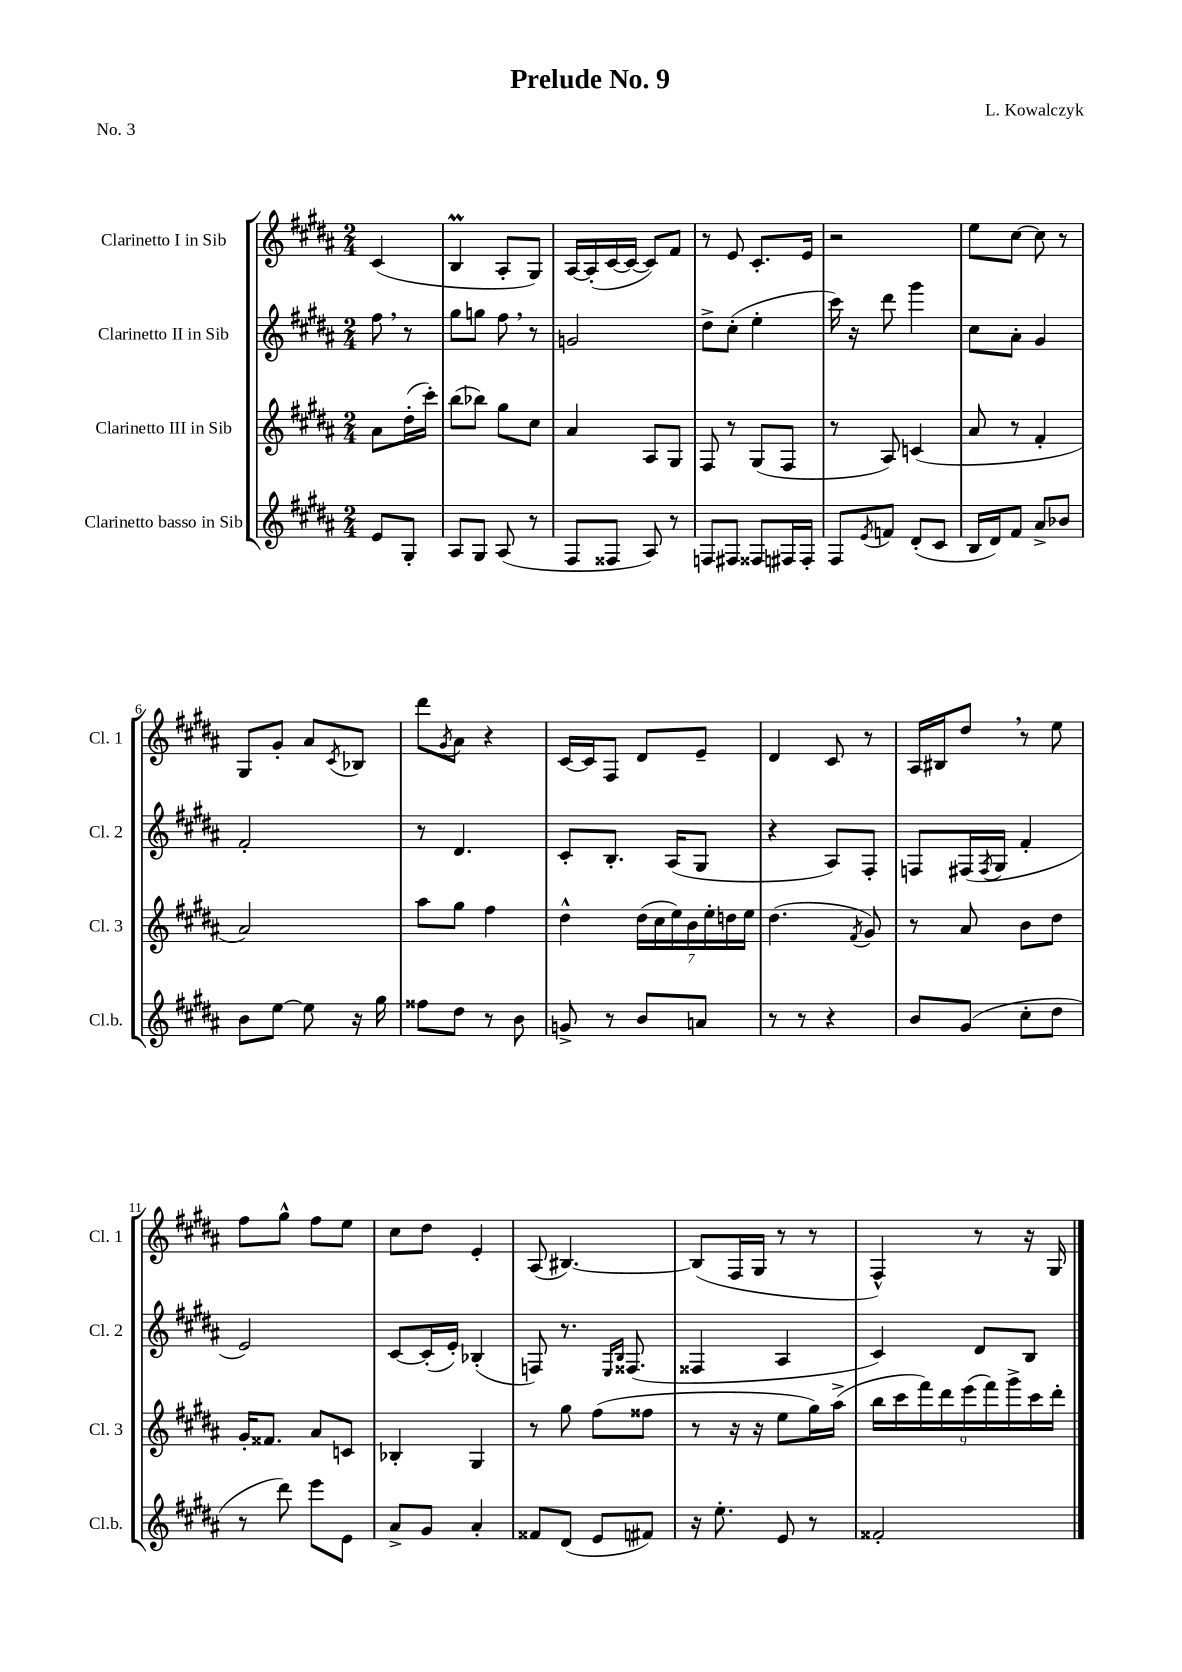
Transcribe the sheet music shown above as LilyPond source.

\header { title = "Prelude No. 9" composer = "L. Kowalczyk" piece = "No. 3" }
<<
\new StaffGroup <<
\new Staff = "s0" \with { instrumentName = "Clarinetto I in Sib" shortInstrumentName = "Cl. 1" } {
    \clef treble \key b \major \numericTimeSignature \time 2/4 \partial 4
    cis'4( |
    b4\prall ais8-. gis8) |
    ais16~ ais16-.( cis'16~ cis'16~ cis'8) fis'8 |
    r8 e'8 cis'8.-. e'16 |
    r2 |
    e''8 cis''8~ cis''8 r8 |
    gis8 gis'8-. ais'8 \acciaccatura { cis'8 } bes8 |
    dis'''8 \acciaccatura { gis'8 } ais'8 r4 |
    cis'16~ cis'16 fis8 dis'8 e'8-- |
    dis'4 cis'8 r8 |
    ais16 bis16 dis''8 \breathe r8 e''8 |
    fis''8 gis''8-^ fis''8 e''8 |
    cis''8 dis''8 e'4-. |
    ais8( bis4.~) |
    bis8( fis16 gis16 r8 r8 |
    fis4-^) r8 r16 gis16 \bar "|." |
}
\new Staff = "s1" \with { instrumentName = "Clarinetto II in Sib" shortInstrumentName = "Cl. 2" } {
    \clef treble \key b \major \numericTimeSignature \time 2/4 \partial 4
    fis''8 \breathe r8 |
    gis''8 g''8 fis''8 \breathe r8 |
    g'2 |
    dis''8-> cis''8-.( e''4-. |
    cis'''16) r16 dis'''8 gis'''4 |
    cis''8 ais'8-. gis'4 |
    fis'2-. |
    r8 dis'4. |
    cis'8-. b8.-. ais16( gis8 |
    r4 ais8) fis8-. |
    f8 fis16( \acciaccatura { fis8 } gis16 fis'4-. |
    e'2) |
    cis'8~ cis'16-.( e'16-.) bes4-.( |
    f8) r8. \grace { e16 b16 } fisis8.( |
    fisis4 ais4 |
    cis'4) dis'8 b8 \bar "|." |
}
\new Staff = "s2" \with { instrumentName = "Clarinetto III in Sib" shortInstrumentName = "Cl. 3" } {
    \clef treble \key b \major \numericTimeSignature \time 2/4 \partial 4
    ais'8 dis''16-.( cis'''16-.) |
    b''8( bes''8) gis''8 cis''8 |
    ais'4 ais8 gis8 |
    fis8 r8 gis8( fis8 |
    r8 ais8) c'4( |
    ais'8 r8 fis'4-. |
    ais'2) |
    ais''8 gis''8 fis''4 |
    dis''4-^ \tuplet 7/4 { dis''16( cis''16 e''16) b'16 e''16-. d''16 e''16 } |
    dis''4.( \acciaccatura { fis'8 } gis'8) |
    r8 ais'8 b'8 dis''8 |
    gis'16-. fisis'8. ais'8 c'8 |
    bes4-. gis4 |
    r8 gis''8 fis''8( fisis''8 |
    r8 r16 r16 e''8 gis''16) ais''16->( |
    \tuplet 9/8 { b''16 cis'''16 fis'''16) dis'''16 e'''16( fis'''16) gis'''16-> cis'''16 dis'''16-. } \bar "|." |
}
\new Staff = "s3" \with { instrumentName = "Clarinetto basso in Sib" shortInstrumentName = "Cl.b." } {
    \clef treble \key b \major \numericTimeSignature \time 2/4 \partial 4
    e'8 gis8-. |
    ais8 gis8 ais8( r8 |
    fis8 fisis8 ais8) r8 |
    f8 fis8 fisis8 fis16 fis16-. |
    fis8 \acciaccatura { e'8 } f'8 dis'8-.( cis'8 |
    b16 dis'16) fis'8 ais'8-> bes'8 |
    b'8 e''8~ e''8 r16 gis''16 |
    fisis''8 dis''8 r8 b'8 |
    g'8-> r8 b'8 a'8 |
    r8 r8 r4 |
    b'8 gis'8( cis''8-. dis''8 |
    r8 dis'''8) e'''8 e'8 |
    ais'8-> gis'8 ais'4-. |
    fisis'8 dis'8( e'8 fis'8) |
    r16 e''8.-. e'8 r8 |
    fisis'2-. \bar "|." |
}
>>
>>
